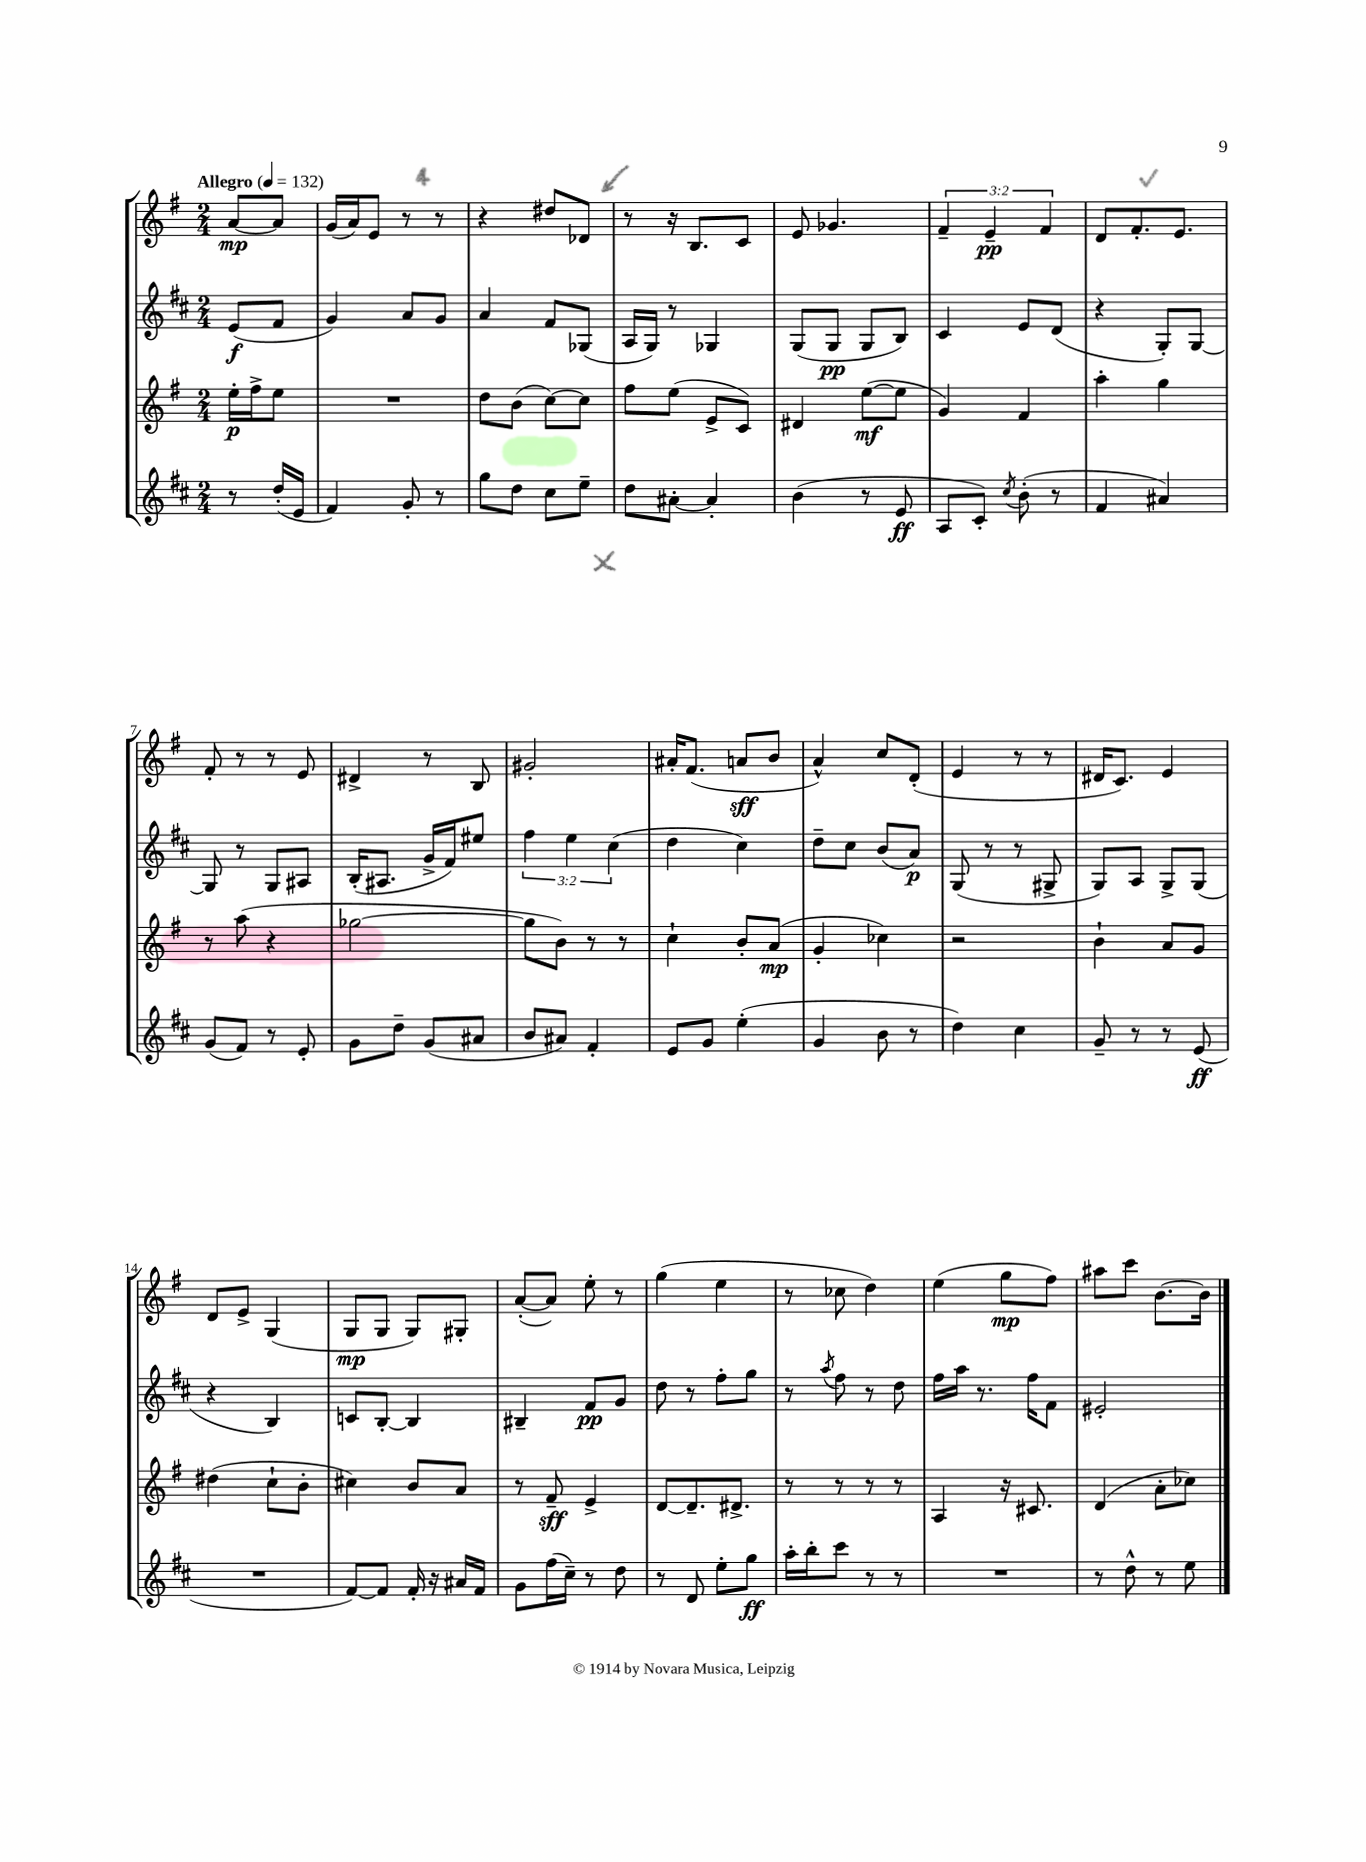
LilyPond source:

<<
\new StaffGroup <<
\new Staff = "s0" {
    \clef treble \key g \major \numericTimeSignature \time 2/4 \override Staff.TupletNumber.text = #tuplet-number::calc-fraction-text \partial 4 \tempo "Allegro" 4 = 132
    a'8~\mp a'8 |
    g'16( a'16) e'8 r8 r8 |
    r4 dis''8 des'8 |
    r8 r16 b8. c'8 |
    e'8 ges'4. |
    \tuplet 3/2 { fis'4-- e'4--\pp fis'4 } |
    d'8 fis'8.-. e'8. |
    fis'8-. r8 r8 e'8 |
    dis'4-> r8 b8 |
    gis'2-. |
    ais'16-. fis'8.( a'8\sff b'8 |
    a'4-^) c''8 d'8-.( |
    e'4 r8 r8 |
    dis'16 c'8.) e'4 |
    d'8 e'8-> g4( |
    g8\mp g8 g8) gis8-. |
    a'8~-.( a'8) e''8-. r8 |
    g''4( e''4 |
    r8 ces''8 d''4) |
    e''4( g''8\mp fis''8) |
    ais''8 c'''8 b'8.~ b'16 \bar "|." |
}
\new Staff = "s1" {
    \clef treble \key d \major \numericTimeSignature \time 2/4 \override Staff.TupletNumber.text = #tuplet-number::calc-fraction-text \partial 4
    e'8\f( fis'8 |
    g'4) a'8 g'8 |
    a'4 fis'8 ges8( |
    a16 g16) r8 ges4 |
    g8( g8\pp g8 b8) |
    cis'4 e'8 d'8( |
    r4 g8-.) g8~ |
    g8 r8 g8 ais8 |
    b16-.( ais8. g'16-> fis'16) eis''8 |
    \tuplet 3/2 { fis''4 e''4 cis''4( } |
    d''4 cis''4) |
    d''8-- cis''8 b'8( a'8\p) |
    g8( r8 r8 gis8-> |
    g8) a8 g8-> g8( |
    r4 b4) |
    c'8 b8~-. b4 |
    bis4-- fis'8\pp g'8 |
    d''8 r8 fis''8-. g''8 |
    r8 \acciaccatura { a''8 } fis''8 r8 d''8 |
    fis''16 a''16 r8. fis''16 fis'8 |
    eis'2-. \bar "|." |
}
\new Staff = "s2" {
    \clef treble \key g \major \numericTimeSignature \time 2/4 \partial 4
    e''16-.\p fis''16-> e''8 |
    R2 |
    d''8 b'8( c''8~) c''8 |
    fis''8 e''8( e'8-> c'8) |
    dis'4 e''8~\mf( e''8 |
    g'4) fis'4 |
    a''4-. g''4 |
    r8 a''8( r4 |
    ges''2~ |
    ges''8 b'8) r8 r8 |
    c''4-! b'8-. a'8\mp( |
    g'4-. ces''4) |
    r2 |
    b'4-! a'8 g'8 |
    dis''4( c''8-! b'8-. |
    cis''4) b'8 a'8 |
    r8 fis'8--\sff e'4-> |
    d'8~ d'8.-- dis'8.-> |
    r8 r8 r8 r8 |
    a4 r16 cis'8. |
    d'4( a'8-. ces''8) \bar "|." |
}
\new Staff = "s3" {
    \clef treble \key d \major \numericTimeSignature \time 2/4 \partial 4
    r8 d''16-.( e'16 |
    fis'4) g'8-. r8 |
    g''8 d''8 cis''8 e''8-- |
    d''8 ais'8~-. ais'4-. |
    b'4( r8 e'8\ff |
    a8 cis'8-.) \acciaccatura { cis''8 } b'8-.( r8 |
    fis'4 ais'4) |
    g'8( fis'8) r8 e'8-. |
    g'8 d''8-- g'8( ais'8 |
    b'8 ais'8) fis'4-. |
    e'8 g'8 e''4-.( |
    g'4 b'8 r8 |
    d''4) cis''4 |
    g'8-- r8 r8 e'8\ff( |
    R2 |
    fis'8~) fis'8 fis'16-. r16 ais'16 fis'16 |
    g'8 fis''16( cis''16--) r8 d''8 |
    r8 d'8 e''8-. g''8\ff |
    a''16-. b''16-. cis'''8 r8 r8 |
    R2 |
    r8 d''8-^ r8 e''8 \bar "|." |
}
>>
>>
